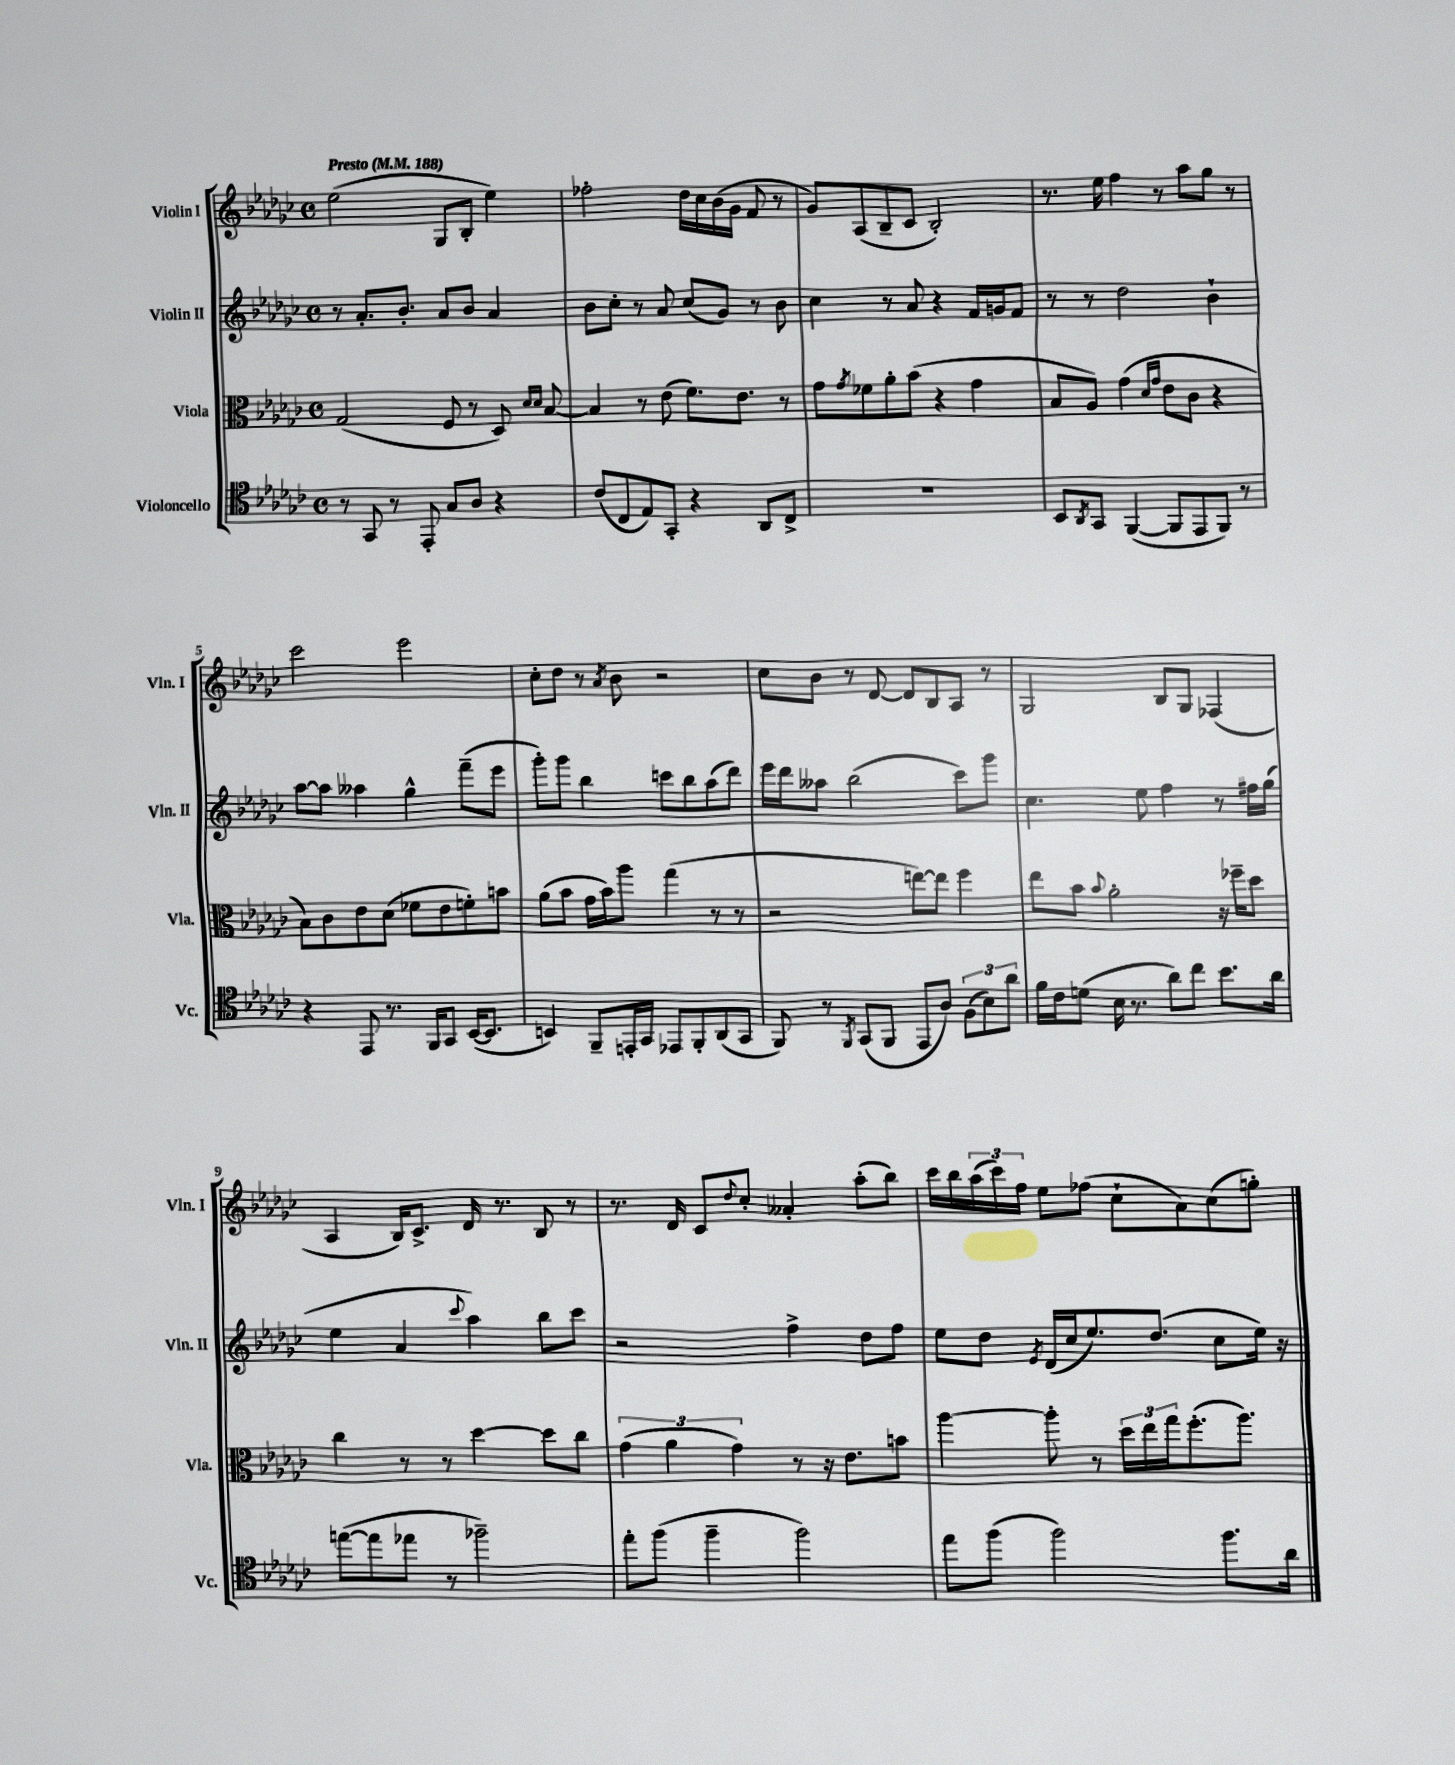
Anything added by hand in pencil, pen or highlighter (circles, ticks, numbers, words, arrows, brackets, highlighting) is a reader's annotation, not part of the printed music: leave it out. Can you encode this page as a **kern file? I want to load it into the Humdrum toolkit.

**kern	**kern	**kern	**kern
*staff4	*staff3	*staff2	*staff1
*clefC4	*clefC3	*clefG2	*clefG2
*k[b-e-a-d-g-c-]	*k[b-e-a-d-g-c-]	*k[b-e-a-d-g-c-]	*k[b-e-a-d-g-c-]
*M4/4	*M4/4	*M4/4	*M4/4
*met(c)	*met(c)	*met(c)	*met(c)
*MM188	*MM188	*MM188	*MM188
8r	(2G-	8r	(2ee-
8GG-	.	8.a-'	.
8r	.	.	.
.	.	8.b-'	.
8EE-'	.	.	.
8G-	8F	8a-	8G-
8A-	8r	8b-	8B-'
4r	8D-)	4a-	4ee-)
.	16qqd-	.	.
.	16qqd-	.	.
.	[8B-	.	.
=	=	=	=
(8c-	4B-]	8b-	2ff-'
8C-	.	8cc-'	.
8E-)	8r	8r	.
8GG-'	(8e-	8a-	.
4r	8.f)	(8cc-	16dd-
.	.	.	16cc-
.	.	8g-)	(16b-
.	8.e-	.	16g-
8AA-	.	8r	8f
8C-^	8r	8b-	8r
=	=	=	=
1r	8g-	4cc-	8g-)
.	8qg-	.	.
.	8f-	.	(8A-
.	8a-'	8r	8B-~
.	(8b-	8a-	8c-
.	4r	4r	2B-')
.	4g-	16f	.
.	.	16g	.
.	.	8f	.
=	=	=	=
8BB-	8B-	8r	8.r
8qAA-	.	.	.
8GG-	8A-)	8r	.
.	.	.	16ee-
([4FF	(4g-	2dd-	4ff
.	16qqd-	.	.
.	16qqg-	.	.
8FF]	8e-	.	8r
8EE-	8c-	.	8aa-
8FF)	4r	4b-`	8gg-
8r	.	.	8r
=	=	=	=
4r	8B-)	[8aa-	2ccc-
.	8c-	8aa-]	.
8EE-	8e-	4aa--	.
8.r	(8d-	.	.
.	8f-	4gg-^^	2eee-
16FF	.	.	.
8GG-	8e-	.	.
([16BB-	8f')	(8fff~	.
8.BB-]	.	.	.
.	8b	8eee-	.
=	=	=	=
4BB)	(8a-	8ggg-')	8cc-'
.	8b-	8ggg-	8dd-
8FF~	16g-	4bb-	8r
.	16b-)	.	.
.	.	.	8qa-
16EE'	8aa-	.	8b-
16GG-	.	.	.
8EE-	(4gg-	8ccc	2r
8FF'	.	8bb-	.
(8AA-	8r	(8aa-	.
8GG-	8r	8ddd-)	.
=	=	=	=
8FF)	2r	16eee-	8cc-
.	.	16ddd-	.
8r	.	8aa--	8b-
8qFF	.	.	.
(8GG-	.	(2bb-	8r
8FF	.	.	[8d-
8EE-	[8ee)	.	8d-]
8A-)	8ee]	.	8B-
(12F	4ff	8ccc-)	8A-
12B-)	.	.	.
.	.	8ggg-	8r
12a-	.	.	.
=	=	=	=
16f	8ee-	4.cc-	2G-
16c-	.	.	.
(8d	8b-	.	.
.	8qqb-	.	.
16B-	2a-'	.	.
8.r	.	.	.
.	.	8ee-	.
8a-)	.	4ff	8B-
8cc-	.	.	8G-
8.b-	16r	8r	(4F-
.	16ff-~	.	.
.	8dd-	16ff#	.
16a-	.	(16gg-	.
=	=	=	=
([8ee	4cc-	4ee-	4A-
8ee]	.	.	.
8ee-	8r	4a-	16B-)
.	.	.	8.c-^
8r	8r	.	.
.	.	8qqccc-	.
2ff-~)	[4dd-	4aa-)	16d-
.	.	.	8.r
.	8dd-]	8bb-	8B-
.	8cc-	8ccc-	8r
=	=	=	=
8ee-'	(6g-	2r	8.r
(8ff	.	.	.
.	6a-	.	.
.	.	.	16d-
4ff~	.	.	8c-
.	6g-)	.	.
.	.	.	8qqdd-
.	.	.	8cc-'
2ff)	8r	4ff^	4a--'
.	16r	.	.
.	8.e-	.	.
.	.	8dd-	(8aa-'
.	8b	8ff	8bb-)
=	=	=	=
8ee-	[4aa-	8ee-	16ccc-
.	.	.	16bb-
(8ff	.	8dd-	(24aa-
.	.	.	24ccc-)
.	.	.	24ff
.	.	8qe-	.
2ff)	8aa-']	(16d-	8ee-
.	.	16cc-	.
.	8r	8.ee-)	(8ff-
.	24dd-	.	8cc-`
.	24ee-	.	.
.	.	(8.dd-	.
.	24gg-	.	.
.	(8.ff'	.	8a-)
8.ff	.	8cc-	(8cc-
.	8.aa-)	.	.
.	.	16ee-)	8gg')
16a-	.	16r	.
==	==	==	==
*-	*-	*-	*-
